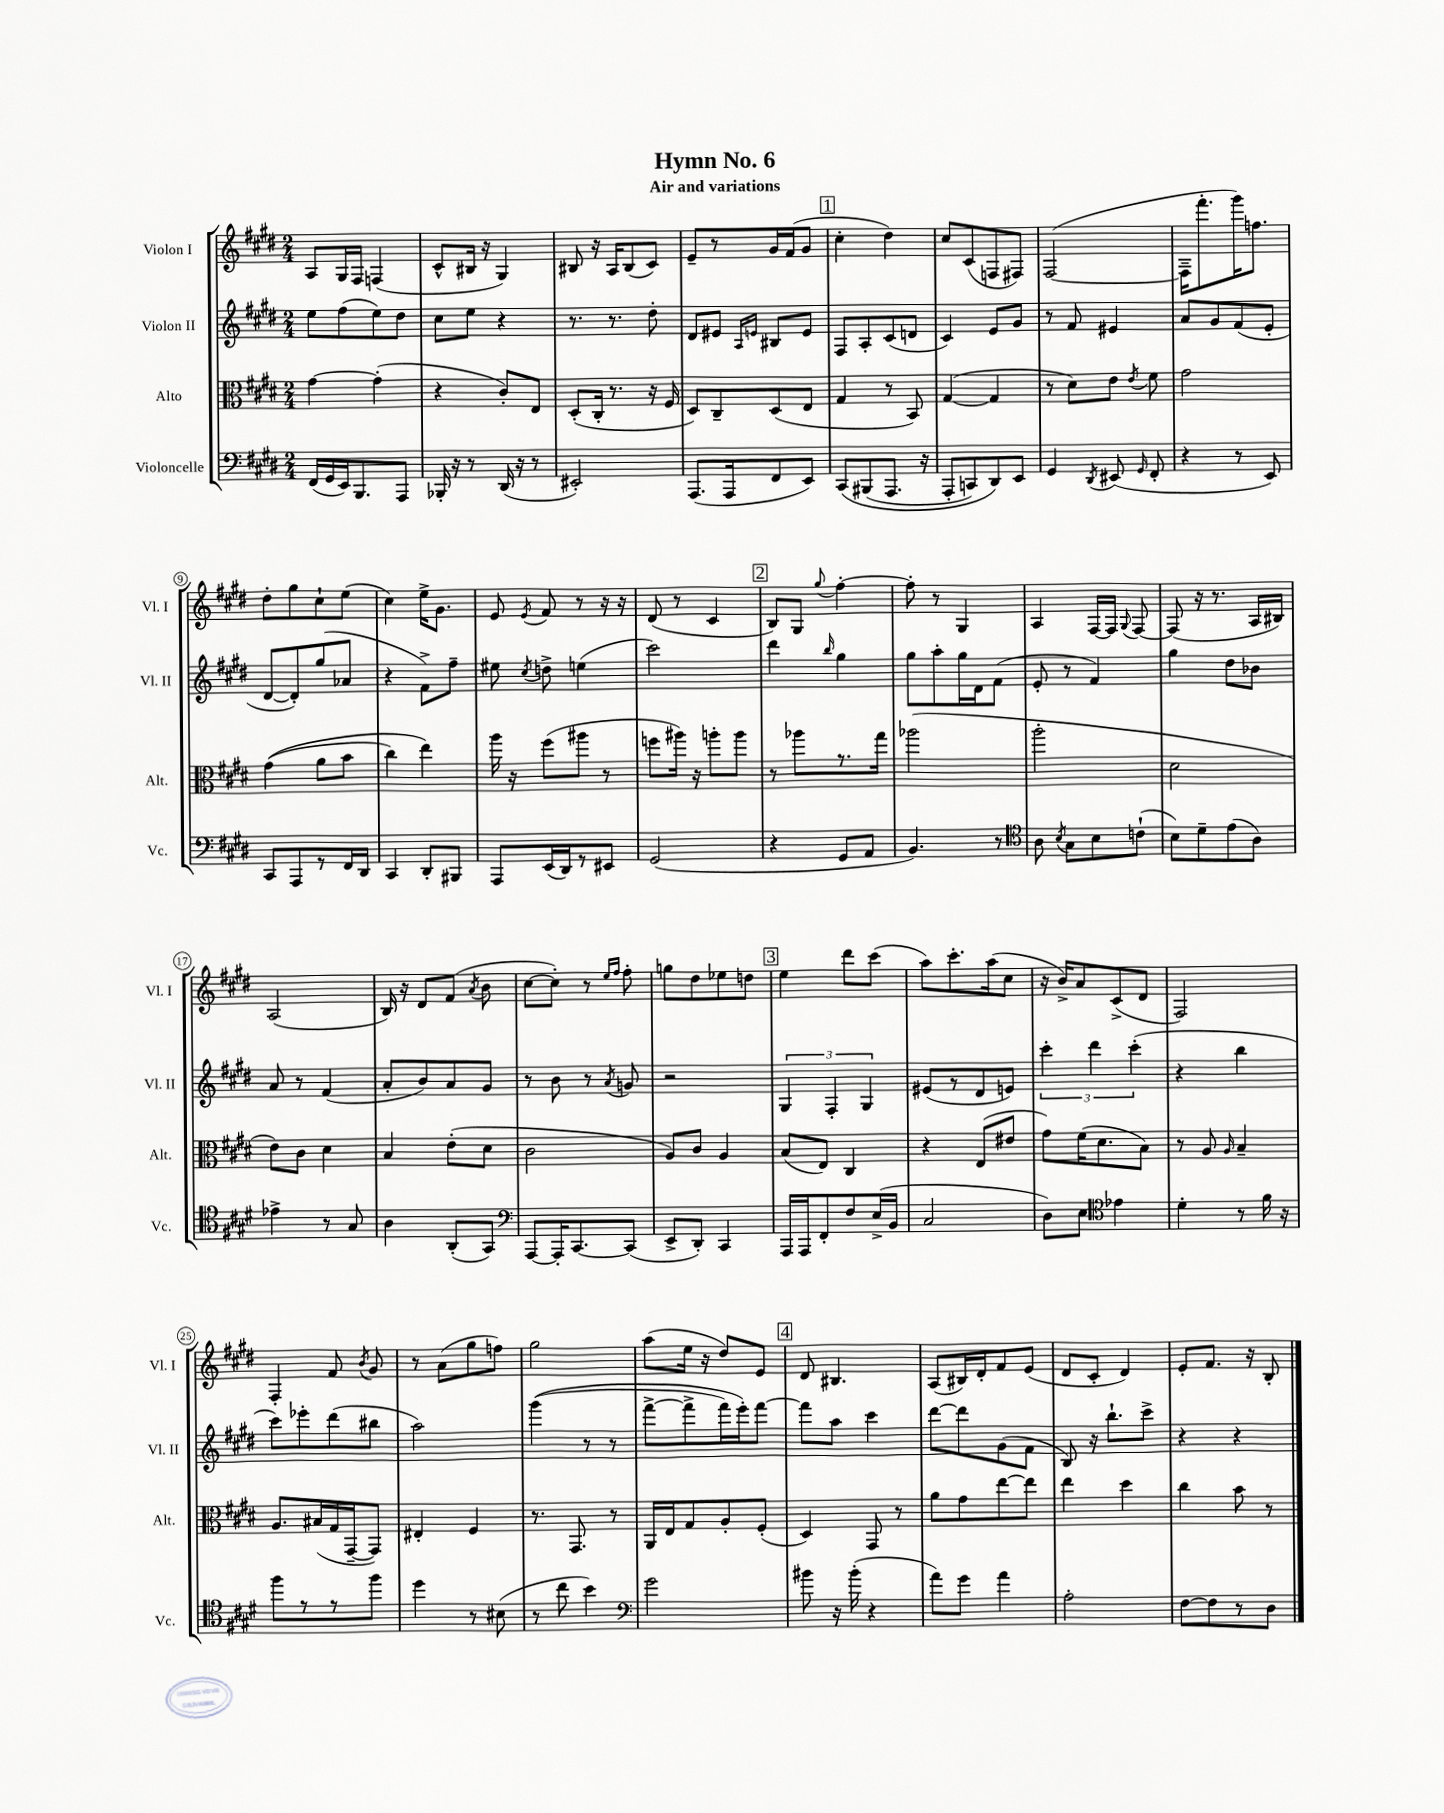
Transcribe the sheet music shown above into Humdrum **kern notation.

**kern	**kern	**kern	**kern
*part4	*part3	*part2	*part1
*staff4	*staff3	*staff2	*staff1
*I"Violoncelle	*I"Alto	*I"Violon II	*I"Violon I
*I'Vc.	*I'Alt.	*I'Vl. II	*I'Vl. I
*clefF4	*clefC3	*clefG2	*clefG2
*k[f#c#g#d#]	*k[f#c#g#d#]	*k[f#c#g#d#]	*k[f#c#g#d#]
*M2/4	*M2/4	*M2/4	*M2/4
=1	=1	=1	=1
(16FF#/LL	[4g#\	8ee\L	8A/L
16GG#/	.	.	.
16EE/J)	.	(8ff#\	16G#/L
8.BBB/	.	.	16F#/JJ
.	(4g#'\]	8ee\)	(4Fn/
8AAA/J	.	8dd#\J	.
=2	=2	=2	=2
16BBB-X'/	4r	8cc#\L	8c#^^/L
16r	.	.	.
8r	.	8ee\J	16B#X/Jk
.	.	.	16r
(16DD#/	8c#'/L)	4r	4G#/)
16r	.	.	.
8r	8E/J	.	.
=3	=3	=3	=3
2EE#X'/)	(8D#'/L	8.r	8B#X/
.	16C#'/Jk	.	16r
.	8.r	8.r	16A/KL
.	.	.	(8B#/
.	16r	8dd#'\	8c#/J)
.	16F#/	.	.
=4	=4	=4	=4
(8.AAA/L	8D#/L)	8d#/L	8e~/L
.	8C#~/	8e#X/J	8r
16AAA/k	.	.	.
.	.	16qqA/LL	.
.	.	16qqen/JJ	.
8FF#/	(8D#/	8B#X/L	16g#/L
.	.	.	(16f#/J
8EE/J)	8E/J	8e/J	8g#/J
!!LO:REH:place=s1:t=1
=5	=5	=5	=5
(8CC#/L	4G#/	8F#/L	4cc#'\
(8BBB#X/	.	8A'/	.
8.AAA/J	8r	(8c#/	4dd#\)
.	8BB/)	8dn/J	.
16r	.	.	.
=6	=6	=6	=6
8AAA'/L	([4G#/	4c#/)	8cc#/L
8CCn/)	.	.	(8c#/
8DD#/)	4G#/]	8e/L	8Fn/
8EE/J	.	8g#/J	8F#X/J)
=7	=7	=7	=7
4GG#/	8r	8r	([2F#/
.	8d#\L)	8f#/	.
8qDD#/	.	.	.
(8EE#X/	8e\J	4e#X/	.
16qqGG#/	8qe/	.	.
8FF#'/	8f#\	.	.
=8	=8	=8	=8
4r	2g#\	8a/L	16F#~\KL]
.	.	.	8.fff#'\
.	.	8g#/	.
8r	.	(8f#/	16ggg#\K)
.	.	.	8.ffn\J
8EE/)	.	8e'/J	.
!!LO:LB:g=z
=9	=9	=9	=9
8CC#/L	((4g#\	[8d#/L	8dd#'\L
8AAA/	.	8d#'/])	8gg#\
8r	8a\L	(8gg#/	8cc#`\
16FF#/L	8b\J	8a-X/J	(8ee\J
16DD#/JJ	.	.	.
=10	=10	=10	=10
4CC#/	4cc#\)	4r	4cc#\)
8DD#'/L	4ee\)	8f#^\L)	16ee^\KL
.	.	.	8.g#\J
8BBB#X/J	.	8ff#~\J	.
=11	=11	=11	=11
8AAA/L	16aa\	8ee#X\	8e/
.	16r	.	.
.	.	8qcc#/	8qe/
(16EE/L	(8ff#\L	8ddn^\	8f#/
16DD#/J)	.	.	.
8r	8aa#X\J	(4een\	8r
8EE#X/J	8r	.	16r
.	.	.	16r
=12	=12	=12	=12
(2GG#/	8ffn\L	2ccc#\)	(8d#/
.	16aa#X\Jk)	.	8r
.	16r	.	.
.	8aan'\L	.	4c#/
.	8aa\J	.	.
!!LO:REH:place=s1:t=2
=13	=13	=13	=13
4r	8r	4ddd#\	8B/L)
.	8aa-X\L	.	8G#/J
.	.	16qqbb/	8qqgg#/
8GG#/L	8.r	4gg#\	[4ff#'\
8AA/J	.	.	.
.	16gg#\Jk	.	.
=14	=14	=14	=14
4.BB/)	(2aa-X\	8gg#\L	8ff#'\]
.	.	8aa'\	8r
.	.	16gg#\L	4G#/
.	.	16d#\J	.
8r	.	(8f#\J	.
=15	=15	=15	=15
*clefC4	*	*	*
8A\	2aa'\	8e'/	4A/
8qB/	.	.	.
8G#\L	.	8r	.
8B\	.	4f#/)	[16F#/LL
.	.	.	16F#/JJ]
.	.	.	8qqG#/
(8cn`\J	.	.	[8F#/
=16	=16	=16	=16
8B\L)	2d#\	4gg#\	(8F#/]
8d#~\	.	.	16r
.	.	.	8.r
(8e\	.	8dd#\L	.
8A\J)	.	8b-X\J	16A/LL
.	.	.	16B#X/JJ)
!!LO:LB:g=z
=17	=17	=17	=17
4e-X^\	8e\L)	8a/	(2A/
.	8c#\J	8r	.
8r	4d#\	(4f#/	.
8G#/	.	.	.
=18	=18	=18	=18
4A\	4B/	8a'/L	16B/)
.	.	.	16r
.	.	8b/)	8d#/L
(8AA'/L	(8e'\L	8a/	(8f#/J
.	.	.	8qa/
8GG#/J)	8d#\J	8g#/J	8b\
=19	=19	=19	=19
*clefF4	*	*	*
[8AAA/L	2c#\	8r	[8cc#\L
16AAA'/K]	.	8b\	8cc#'\J])
[8.CC#/	.	.	.
.	.	8r	8r
.	.	.	16qqee/LL
.	.	8qa/	16qqff#/JJ
(8CC#/J]	.	8gn/	8ff#'\
=20	=20	=20	=20
8EE^/L	8A/L)	2r	8ggn\L
8DD#'/J)	8c#/J	.	8dd#\
4CC#/	4A/	.	8ee-X\
.	.	.	8ddn\J
!!LO:REH:place=s1:t=3
=21	=21	=21	=21
16AAA/LL	(8B/L	6G#/	4ee\
16AAA/J	.	.	.
8FF#'/	8E/J)	.	.
.	.	6F#'/	.
8F#/	4C#/	.	8ddd#\L
.	.	6G#/	.
(16E^/L	.	.	(8ccc#\J
16BB/JJ	.	.	.
=22	=22	=22	=22
2C#/	4r	(8e#X/L	8aa\L)
.	.	8r	8.ccc#'\
.	(8E/L	8d#/	.
.	.	.	(16aa\k
.	8e#X/J	8en/J)	8cc#\J
=23	=23	=23	=23
8D#\L)	8g#\L)	6ccc#'\	16r
.	.	.	16b^/KL)
8E\J	(16f#\K	.	8a/
.	.	6ddd#\	.
.	8.d#\	.	.
*clefC4	*	*	*
4e-X\	.	.	(8c#^/
.	.	(6ccc#'\	.
.	8B\J)	.	8d#/J
=24	=24	=24	=24
4d#'\	8r	4r	2F#/)
.	8A/	.	.
.	16qqA/	.	.
8r	4B~/	4bb\	.
16f#\	.	.	.
16r	.	.	.
!!LO:LB:g=z
=25	=25	=25	=25
8ff#\L	8.A/L	8ccc#\L)	4F#'/
8r	.	8eee-X'\	.
.	(16B#X/L	.	.
8r	16G#/	(8ddd#\	8f#/
.	[16GG#~/J	.	.
.	.	.	8qb/
8ff#\J	8GG#/J])	8bb#X\J	8g#/
=26	=26	=26	=26
4dd#\	4E#X'/	2aa\)	8r
.	.	.	(8a\L
8r	4F#/	.	8gg#\
(8B#X\	.	.	8ffn\J)
=27	=27	=27	=27
8r	8.r	((4ggg#\	2gg#\
8cc#\	.	.	.
.	8.GG#/	.	.
4b\)	.	8r	.
.	8r	8r	.
=28	=28	=28	=28
*clefF4	*	*	*
2g#\	16AA/LL	[8fff#^\L	(8aa\L
.	16E/J	.	.
.	8G#/	8fff#^\]	16ee\Jk
.	.	.	16r
.	8A'/	16fff#\L)	8dd#/L)
.	.	16eee'\J)	.
.	(8F#'/J	[8fff#\J	8e/J
!!LO:REH:place=s1:t=4
=29	=29	=29	=29
8b#X\	4D#/)	8fff#\L]	8d#/
16r	.	8aa\J	4.B#X/
(16b#'\	.	.	.
4r	8GG#/	4ccc#\	.
.	8r	.	.
=30	=30	=30	=30
8a\L)	8a\L	[8ddd#\L	(8A/L
8g#\J	8g#\	8ddd#\]	16B#X/L)
.	.	.	16d#'/J
4a\	[8ee\	(8g#\	8f#/
.	8ee\J]	8f#\J	(8e/J
=31	=31	=31	=31
2A'\	4ee\	8B/)	8d#/L
.	.	16r	8c#'/J
.	.	8.bb`\L	.
.	4dd#\	.	4d#/)
.	.	8ccc#^\J	.
=32	=32	=32	=32
[8F#\L	4cc#\	4r	8e'/L
8F#\]	.	.	8.f#/J
8r	8b\	4r	.
.	.	.	16r
8D#\J	8r	.	8B'/
==	==	==	==
*-	*-	*-	*-
